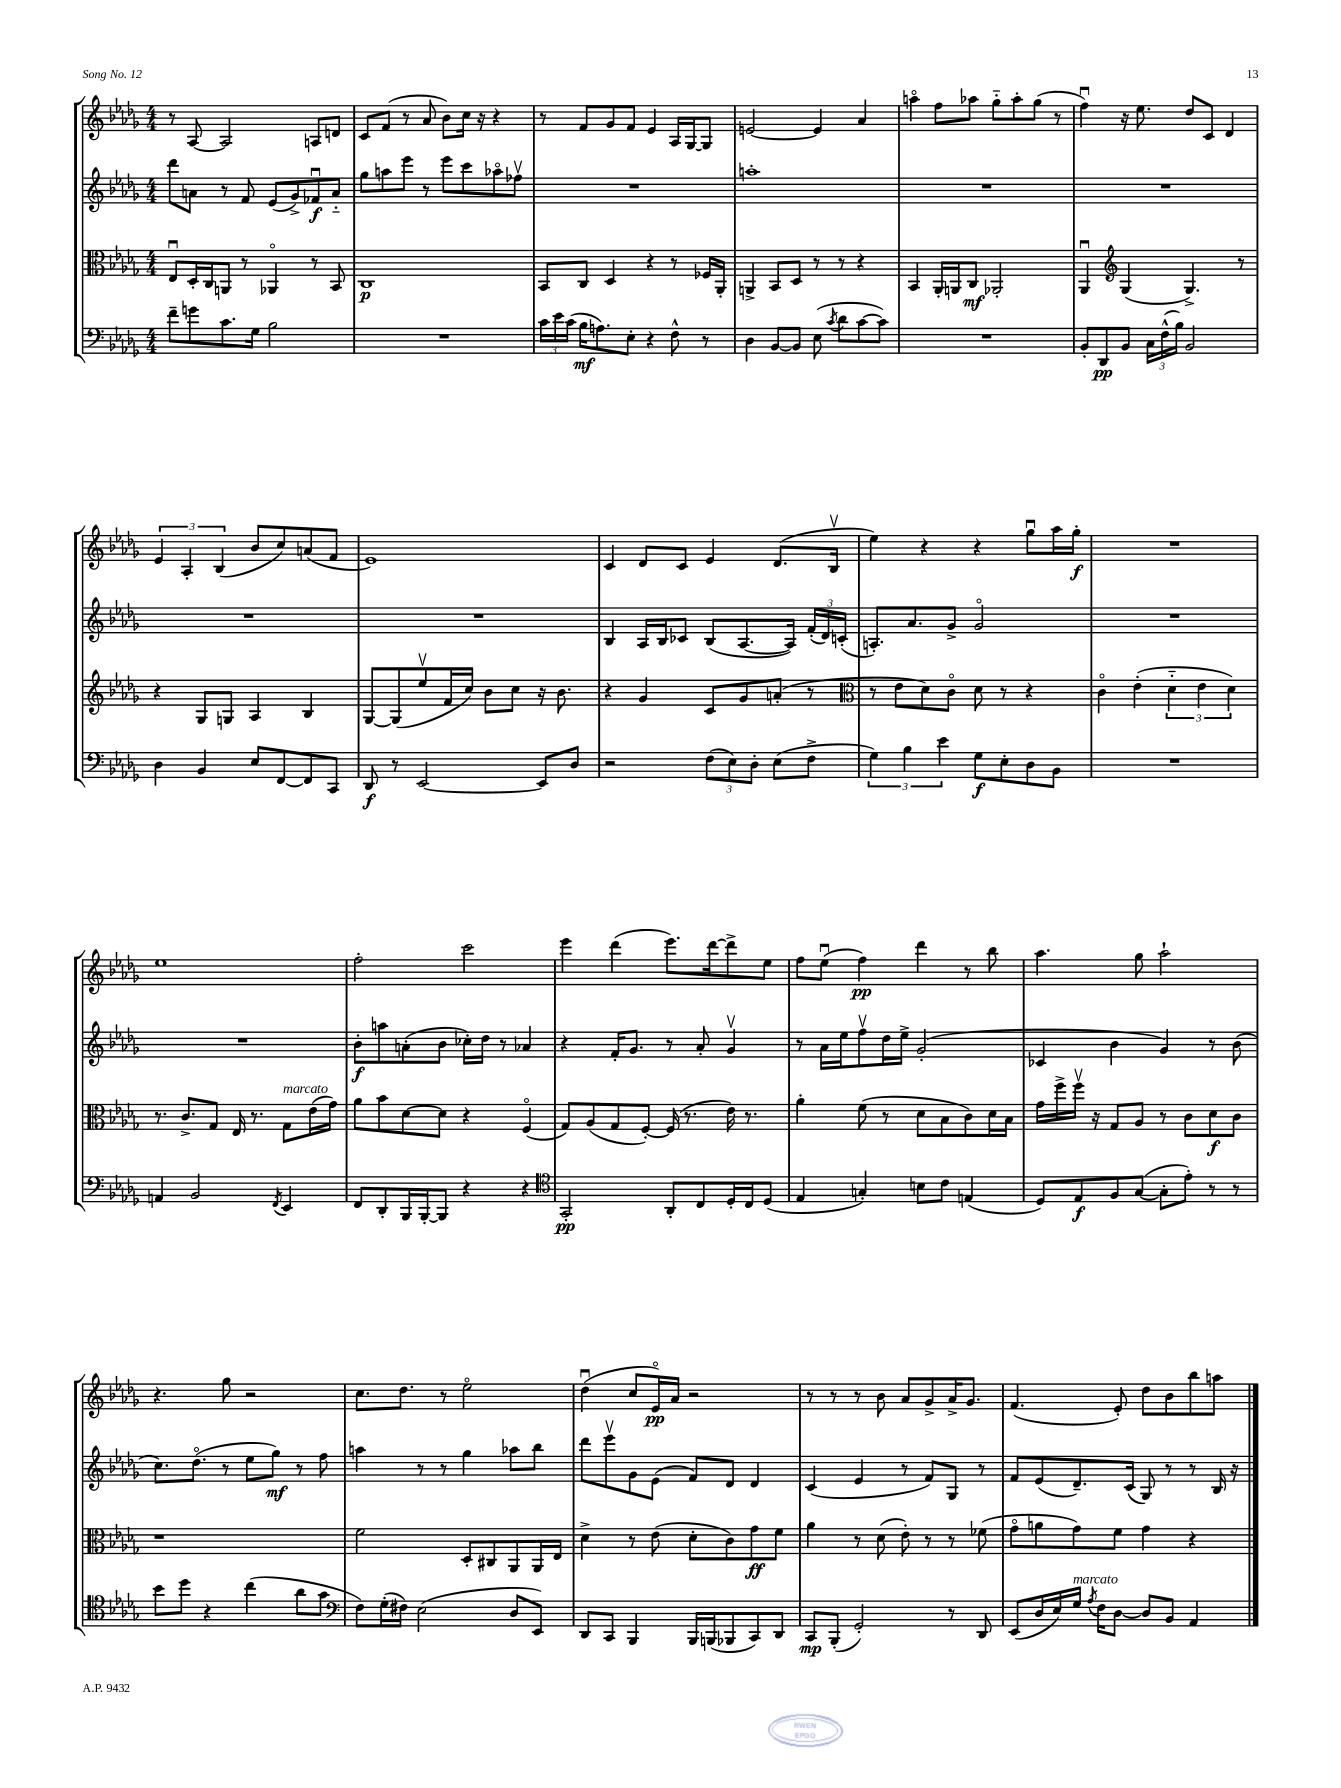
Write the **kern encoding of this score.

**kern	**kern	**kern	**kern
*staff4	*staff3	*staff2	*staff1
*clefF4	*clefC3	*clefG2	*clefG2
*k[b-e-a-d-g-]	*k[b-e-a-d-g-]	*k[b-e-a-d-g-]	*k[b-e-a-d-g-]
*M4/4	*M4/4	*M4/4	*M4/4
8f~\L	8E-u/L	8ddd-\L	8r
8g\	16D-'/L	8a\J	[8A-/
.	16C/J	.	.
8.c\	8AA/J	8r	2A-/]
.	8r	8f/	.
16G-\Jk	.	.	.
2B-\	4AA-o/	(8e-/L	.
.	.	8g-^/)	.
.	8r	8f-u/	8A/L
.	8BB-/	8a'~/J	8d/J
=	=	=	=
1r	1C	8gg-\L	8c/L
.	.	8aa\	(8f/J
.	.	8eee-\J	8r
.	.	8r	8a-/
.	.	8eee-\L	8b-\L)
.	.	8ccc\	16cc\Jk
.	.	.	16r
.	.	8aa-o\	4r
.	.	8ff-v\J	.
=	=	=	=
24c\LL	8BB-/L	1r	8r
24e-\	.	.	.
(24c\JJ	.	.	.
16B-\LK	8C/J	.	8f/L
8.A\)	.	.	.
.	4D-/	.	8g-/
8E-'\J	.	.	8f/J
4r	4r	.	4e-/
8F^^\	8r	.	16A-/LL
.	.	.	[16G-/J
8r	16F-/LL	.	8G-/]J
.	16AA-'/JJ	.	.
=	=	=	=
4D-\	4AA^/	1aa'	[2e/
[8BB-/L	8BB-/L	.	.
8BB-/]J	8D-/J	.	.
(8E-\	8r	.	4e/]
8qc/	.	.	.
8d-\L	8r	.	.
[8c\	4r	.	4a-/
8c\]J)	.	.	.
=	=	=	=
1r	4BB-/	1r	4aao\
.	16AA-'/LL	.	8ff\L
.	16AA/J	.	.
.	8C/J	.	8aa-\J
.	2AA-'/	.	8gg-'~\L
.	.	.	8aa-'\
.	.	.	(8gg-\J
.	.	.	8r
=	=	=	=
8BB-'/L	4AA-u/	1r	4ffu\)
8DD-/	.	.	.
*	*clefG2	*	*
8BB-/J	(4G-/	.	16r
.	.	.	8.ee-\
24C\LL	.	.	.
(24F^^\	.	.	.
24B-\JJ)	.	.	.
2BB-/	4.G-^/)	.	8dd-/L
.	.	.	8c/J
.	.	.	4d-/
.	8r	.	.
=	=	=	=
4D-\	4r	1r	6e-/
.	.	.	6A-'/
4BB-/	8G-/L	.	.
.	.	.	(6B-/
.	8G/J	.	.
8E-/L	4A-/	.	8b-/L
[8FF/	.	.	8cc/)
8FF/]	4B-/	.	(8a/
8CC/J	.	.	8f/J
=	=	=	=
8DD-/	[8G-/L	1r	1e-)
8r	(8G-/]	.	.
[2EE-/	8ee-v/	.	.
.	16f/L	.	.
.	16cc/JJ)	.	.
.	8b-\L	.	.
.	8cc\J	.	.
8EE-/]L	16r	.	.
.	8.b-\	.	.
8D-/J	.	.	.
=	=	=	=
2r	4r	4B-/	4c/
.	4g-/	16A-/LL	8d-/L
.	.	16B-/J	.
.	.	8c-/J	8c/J
(12F\L	8c/L	(8B-/L	4e-/
12E-\)	.	.	.
.	8g-/	[8.A-/	.
12D-'\J	.	.	.
(8E-\L	(8a'/J	.	(8.d-/L
.	.	16A-/]Jk)	.
8F^\J	8r	(24f'/LL	.
.	.	24d-/)	.
.	.	.	16B-v/Jk
.	.	(24c'/JJ	.
=	=	=	=
*	*clefC3	*	*
6G-\)	8r	8.A'/L)	4ee-\)
.	8e-\L	.	.
6B-\	.	.	.
.	.	8.a-/	.
.	8d-\)	.	4r
6e-\	.	.	.
.	8co\J	8g-^/J	.
8G-\L	8d-\	2g-o/	4r
8E-'\	8r	.	.
8D-\	4r	.	8gg-u\L
8BB-\J	.	.	16aa-\L
.	.	.	16gg-'\JJ
=	=	=	=
1r	4co\	1r	1r
.	(4e-'\	.	.
.	6d-'~\	.	.
.	6e-\	.	.
.	6d-\)	.	.
=	=	=	=
4AA/	8.r	1r	1ee-
.	8.c^/L	.	.
2BB-/	.	.	.
.	8G-/J	.	.
.	16E-/	.	.
.	8.r	.	.
8qFF/	.	.	.
4EE-/	8G-\L	.	.
.	(16e-\L	.	.
.	16g-\JJ)	.	.
=	=	=	=
8FF/L	8a-\L	8b-'\L	2ff'\
8DD-'/	8b-\	8aa\	.
16BBB-/L	[8d-\	(8a'\	.
[16BBB-'/J	.	.	.
8BBB-/]J	8d-\]J	8b-\J	.
4r	4r	16cc-'\LL)	2ccc\
.	.	16dd-\JJ	.
.	.	8r	.
4r	(4Fo/	4a-/	.
=	=	=	=
*clefC4	*	*	*
2GG-'/	8G-/L)	4r	4eee-\
.	(8A-/	.	.
.	8G-/	16f'/LK	(4ddd-\
.	.	8.g-/J	.
.	[8F'/J)	.	.
8AA-'/L	(16F/]	8r	8.eee-\L)
.	8.r	.	.
8C/	.	8a-'/	.
.	.	.	[16ddd-\k
16D-'/L	16e-\)	4g-v/	8ddd-^\]
16C/J	8.r	.	.
(8D-/J	.	.	8ee-\J
=	=	=	=
4E-/	4a-'\	8r	8ff\L
.	.	16a-\LL	(8ee-u\J
.	.	16ee-\J	.
4G'/)	(8f\	8ffv\	4ff\)
.	8r	16dd-\L	.
.	.	16ee-^\JJ	.
8B\L	8d-\L	(2g-'/	4ddd-\
8c\J	8B-\	.	.
(4E/	8c\)	.	8r
.	16d-\L	.	8bb-\
.	16B-\JJ	.	.
=	=	=	=
8D-/L)	16g-\LL	4c-/	4.aa-\
.	16ff^\	.	.
8E-/	16ffv\JJ	.	.
.	16r	.	.
8F/	8G-/L	4b-\	.
([8G-/J	8A-/J	.	8gg-\
8G-'\]L	8r	4g-/)	2aa-`\
8e-'\J)	8c\L	.	.
8r	8d-\	8r	.
8r	8c\J	(8b-\	.
=	=	=	=
8b-\L	1r	8.cc\L)	4.r
8dd-\J	.	.	.
.	.	(8.dd-o\J	.
4r	.	.	.
.	.	8r	8gg-\
(4cc\	.	8ee-\L	2r
.	.	8gg-\J)	.
8a-\L	.	8r	.
8g-\J	.	8ff\	.
=	=	=	=
*clefF4	*	*	*
8F\L)	2f\	4aa\	8.cc\L
(16G-'\L	.	.	.
16F#\JJ)	.	.	8.dd-\J
(2E-\	.	8r	.
.	.	8r	8r
.	8D-'/L	4gg-\	2ee-o\
.	8C#/	.	.
8D-/L	8AA-/	8aa-\L	.
8EE-/J)	16AA-/L	8bb-\J	.
.	16E-/JJ	.	.
=	=	=	=
8DD-/L	4d-^\	8ddd-\L	(4dd-u\
8CC/J	.	8eee-v\	.
4BBB-/	8r	8g-\	8cc/L
.	(8e-\	(8e-\J	16e-o/L)
.	.	.	16a-/JJ
16BBB-/LL	8d-'\L	8f/L)	2r
(16BBB/J	.	.	.
8BBB-/	8c\)	8d-/J	.
8CC/)	8g-\	4d-/	.
8DD-/J	8f\J	.	.
=	=	=	=
8CC/L	4a-\	(4c/	8r
(8BBB-'/J	.	.	8r
2GG-'/)	8r	4e-/	8r
.	(8d-\	.	8b-\
.	8e-'\)	8r	8a-/L
.	8r	8f/L)	8g-^/
8r	8r	8G-/J	16a-^/K
.	.	.	8.g-/J
8DD-/	(8f-\	8r	.
=	=	=	=
(8EE-/L	8g-o\L	8f/L	(4.f/
16D-/L	8a\	(8e-/	.
16E-/)	.	.	.
16G-/JJ	8g-\)	8.d-~/)	.
8qA-/	.	.	.
16F\LK	.	.	.
[8D-\J	8f\J	.	8e-'/)
.	.	(16c/Jk	.
8D-/]L	4g-\	8G-/)	8dd-\L
8BB-/J	.	8r	8b-\
4AA-/	4r	8r	8bb-\
.	.	16B-/	8aa\J
.	.	16r	.
==	==	==	==
*-	*-	*-	*-
